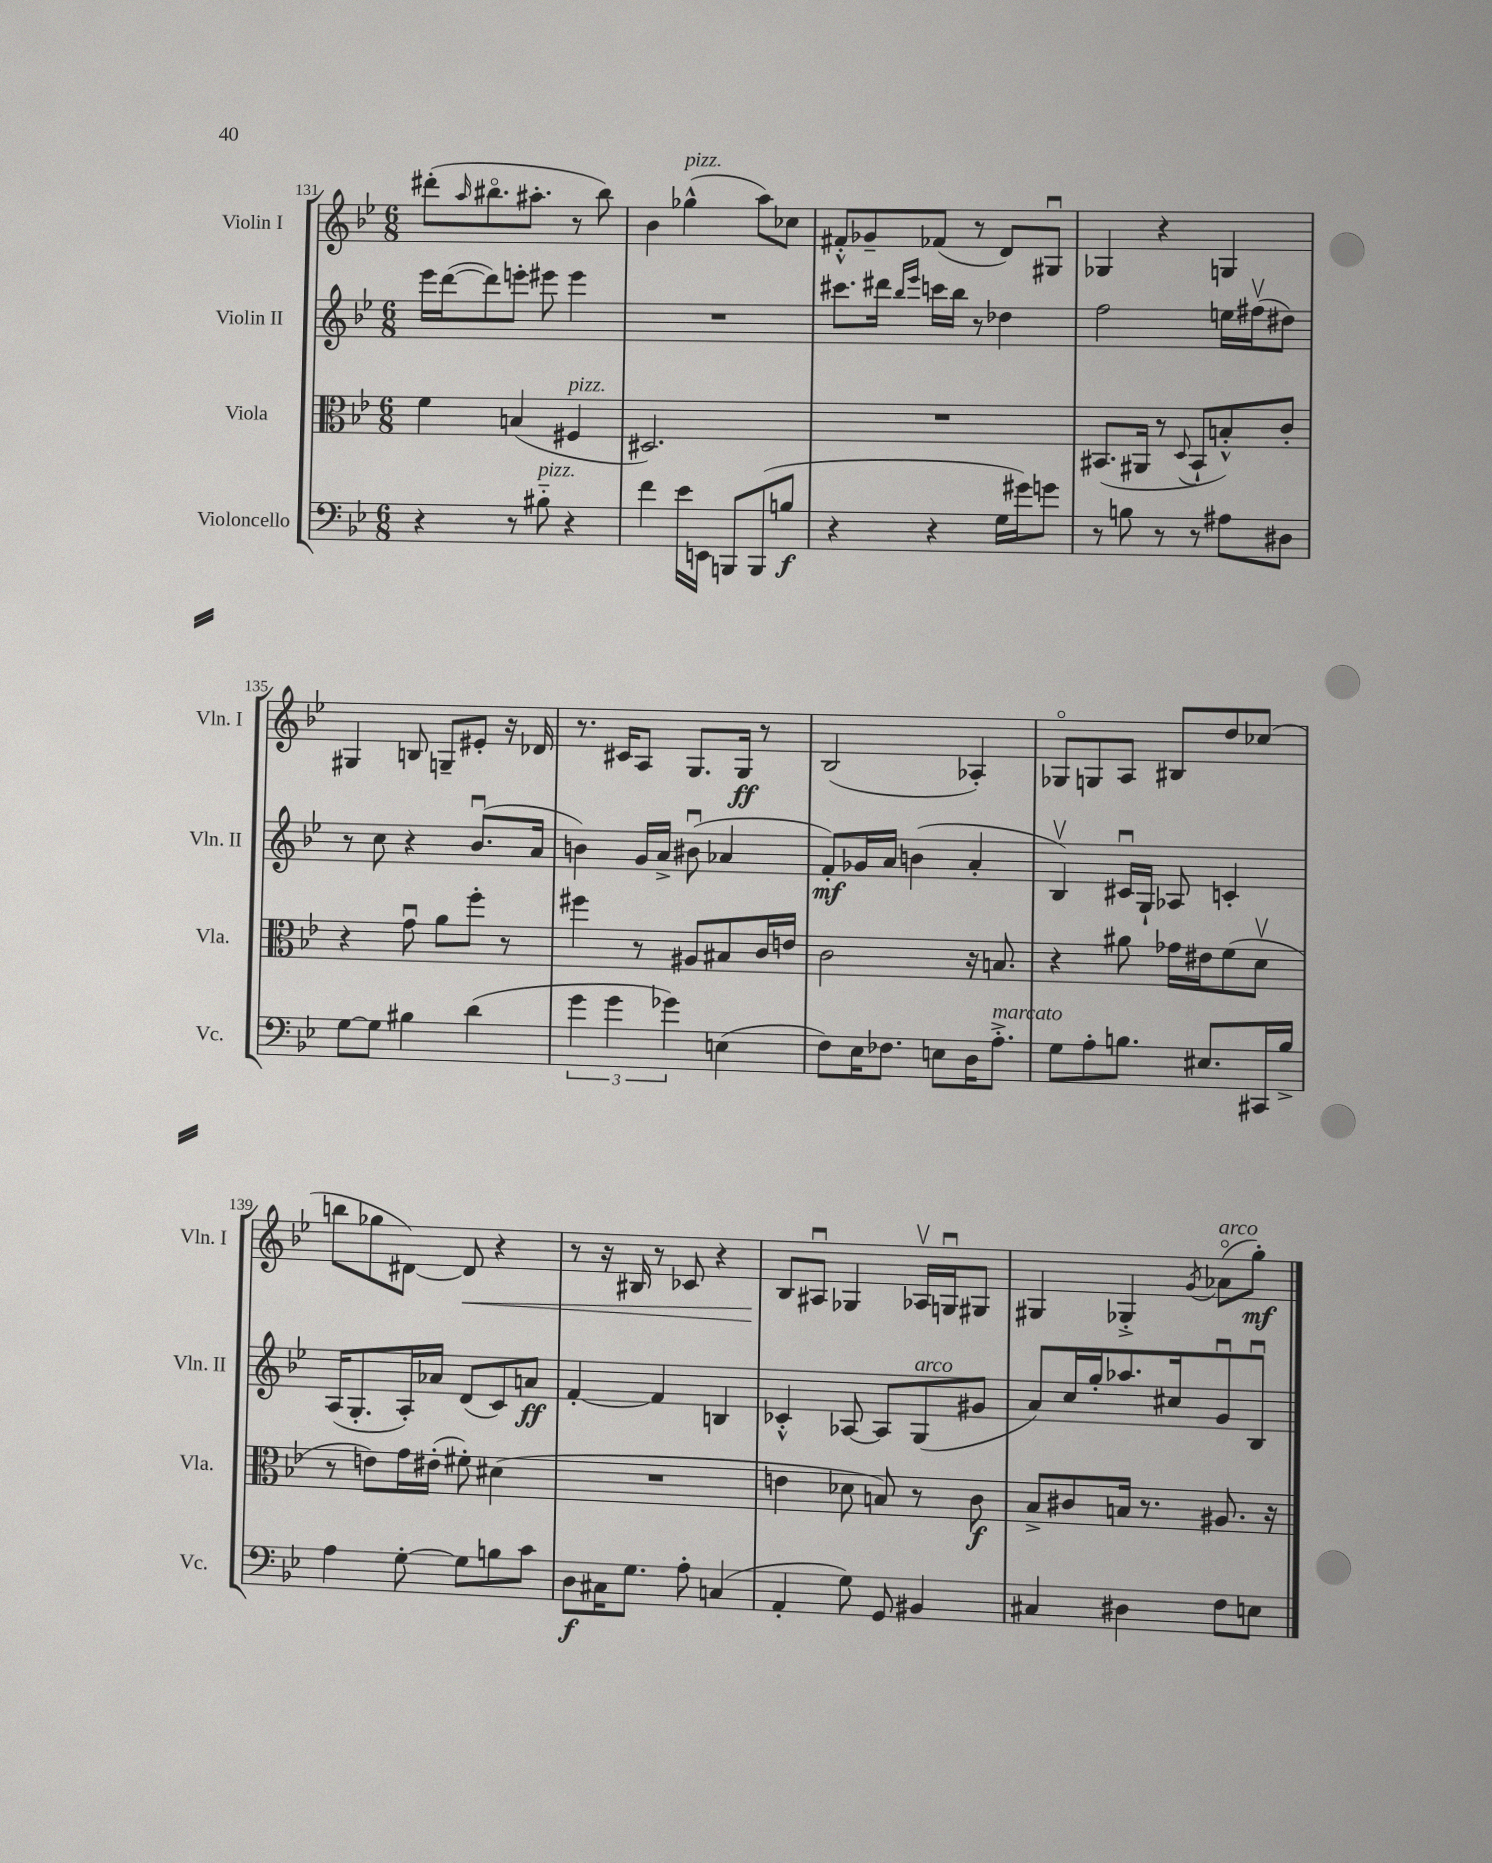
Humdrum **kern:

**kern	**dynam	**kern	**dynam	**kern	**dynam	**kern	**dynam
*part4	*part4	*part3	*part3	*part2	*part2	*part1	*part1
*staff4	*staff4	*staff3	*staff3	*staff2	*staff2	*staff1	*staff1
*I"Violoncello	*	*I"Viola	*	*I"Violin II	*	*I"Violin I	*
*I'Vc.	*	*I'Vla.	*	*I'Vln. II	*	*I'Vln. I	*
*clefF4	*	*clefC3	*	*clefG2	*	*clefG2	*
*k[b-e-]	*	*k[b-e-]	*	*k[b-e-]	*	*k[b-e-]	*
*M6/8	*	*M6/8	*	*M6/8	*	*M6/8	*
=131	=131	=131	=131	=131	=131	=131	=131
4r	.	4f\	.	16eee-\LL	.	(8ddd#X'\L	.
.	.	.	.	([16ddd\J	.	.	.
.	.	.	.	.	.	16qqaa/	.
.	.	.	.	8ddd\])	.	8.bb#X\	.
8r	.	(4Bn/	.	8eeen'\J	.	.	.
.	.	.	.	.	.	8.aa#X'\J	.
!LO:TX:a:i:t=pizz.	!	!	!	!	!	!	!
8B#X\	.	.	.	8eee#X\	.	.	.
!	!	!LO:TX:a:i:t=pizz.	!	!	!	!	!
4r	.	4F#X/	.	4eee#\	.	8r	.
.	.	.	.	.	.	8bb#\)	.
=132	=132	=132	=132	=132	=132	=132	=132
4f\	.	2.D#X/)	.	2.r	.	4b-\	.
!	!	!	!	!	!	!LO:TX:a:i:t=pizz.	!
16e-\LL	.	.	.	.	.	(4gg-X^^\	.
16EEn\JJ	.	.	.	.	.	.	.
8BBBn/L	.	.	.	.	.	.	.
(8BBB/	.	.	.	.	.	8aa\L)	.
8Bn/J	f	.	.	.	.	8cc-X\J	.
=133	=133	=133	=133	=133	=133	=133	=133
4r	.	2.r	.	8.ccc#X\L	.	8f#X'^^/L	.
.	.	.	.	.	.	8g-X~/	.
.	.	.	.	16ddd#X\Jk	.	.	.
.	.	.	.	16qqbb-/LL	.	.	.
.	.	.	.	16qqeee-/JJ	.	.	.
4r	.	.	.	16cccn\LL	.	(8f-X/J	.
.	.	.	.	16bb-\JJ	.	.	.
.	.	.	.	8r	.	8r	.
16G\LL	.	.	.	4dd-X\	.	8d/L)	.
16g#X\J)	.	.	.	.	.	.	.
8gn\J	.	.	.	.	.	8G#Xu/J	.
=134	=134	=134	=134	=134	=134	=134	=134
8r	.	(8.BB#X/L	.	2ff\	.	4G-X/	.
8Bn\	.	.	.	.	.	.	.
.	.	16AA#X/Jk	.	.	.	.	.
8r	.	8r	.	.	.	4r	.
.	.	8qqD/	.	.	.	.	.
8r	.	8BB#`/L	.	.	.	.	.
8A#X\L	.	8Bn'^^/)	.	16een\LL	.	4Gn/	.
.	.	.	.	(16ff#Xv\J	.	.	.
8D#X\J	.	8c'/J	.	8dd#X\J)	.	.	.
!!LO:LB:g=z
=135	=135	=135	=135	=135	=135	=135	=135
[8G\L	.	4r	.	8r	.	4G#X/	.
8G\J]	.	.	.	8cc\	.	.	.
4B#X\	.	8gu\	.	4r	.	8Bn/	.
.	.	8a\L	.	.	.	8Gn~/L	.
(4d\	.	8ff'\J	.	(8.b-u/L	.	8e#X'/J	.
.	.	8r	.	.	.	16r	.
.	.	.	.	16a/Jk	.	16d-X/	.
=136	=136	=136	=136	=136	=136	=136	=136
6g\	.	4ff#X\	.	4bn\)	.	8.r	.
6g\	.	.	.	.	.	.	.
.	.	.	.	.	.	16c#X/KL	.
.	.	8r	.	16g/LL	.	8A/J	.
.	.	.	.	16a^/JJ	.	.	.
6g-X\)	.	.	.	.	.	.	.
.	.	8A#X/L	.	(8b#Xu\	.	8.G/L	.
(4En\	.	8B#X/	.	4a-X/	.	.	.
.	.	.	.	.	.	16G/Jk	ff
.	.	16c/L	.	.	.	8r	.
.	.	16en/JJ	.	.	.	.	.
=137	=137	=137	=137	=137	=137	=137	=137
8F\L)	.	2c\	.	8f'/L)	mf	(2B-/	.
16E-\K	.	.	.	16g-X/L	.	.	.
8.F-X\J	.	.	.	16a/JJ	.	.	.
.	.	.	.	(4bn\	.	.	.
8En\L	.	.	.	.	.	.	.
16D\K	.	16r	.	4a'/	.	4A-X'/)	.
!LO:TX:a:i:t=marcato	!	!	!	!	!	!	!
8.A'^\J	.	8.Bn/	.	.	.	.	.
=138	=138	=138	=138	=138	=138	=138	=138
8G\L	.	4r	.	4B-v/)	.	8G-X/L	.
8A'\	.	.	.	.	.	8Gn/	.
8.Bn\J	.	8a#X\	.	16c#Xu/LL	.	8A/J	.
.	.	.	.	16G`/JJ	.	.	.
.	.	16g-X\LL	.	8A-X/	.	8B#X/L	.
8.E#X/L	.	16e#X\J	.	.	.	.	.
.	.	(8f\	.	4cn'/	.	8dd/	.
16CC#X/L	.	8dv\J	.	.	.	(8cc-X/J	.
16B^/JJ	.	.	.	.	.	.	.
!!LO:LB:g=z
=139	=139	=139	=139	=139	=139	=139	=139
4A\	.	8r	.	(16A/KL	.	8bbn\L	.
.	.	.	.	8.G'/	.	.	.
.	.	8en\L)	.	.	.	8gg-X\	.
[8G'\	.	16g\L	.	16A'/L)	.	[8d#X\J)	.
.	.	(16e#X'\JJ	.	16a-X/JJ	.	.	.
!	!	!	!	!	!	!	!LO:HP:b
8G\L]	.	8f#X'\)	.	(8d/L	.	8d#/]	<
8Bn\	.	(4d#X\	.	8c/)	.	4r	.
8c\J	.	.	.	8an/J	ff	.	.
=140	=140	=140	=140	=140	=140	=140	=140
8D\L	f	2.r	.	[4f'/	.	8r	.
16C#X\K	.	.	.	.	.	16r	.
8.G\J	.	.	.	.	.	16B#X/	.
.	.	.	.	4f/]	.	8r	.
8A'\	.	.	.	.	.	8c-X/	.
(4Cn/	.	.	.	4Bn/	.	4r	.
=141	=141	=141	=141	=141	=141	=141	=141
4AA'/	.	4en\	.	4c-X'^^/	.	8B-/L	.
.	.	.	.	.	.	8A#Xu/J	[
8G\)	.	8d-X\	.	[8A-X/	.	4G-X/	.
8GG/	.	8Bn/)	.	8A-/L]	.	.	.
!	!	!	!	!LO:TX:a:i:t=arco	!	!	!
4BB#X/	.	8r	.	(8G/	.	16A-Xv/LL	.
.	.	.	.	.	.	16Gnu/J	.
.	.	8c\	f	8g#X/J	.	8G#X/J	.
=142	=142	=142	=142	=142	=142	=142	=142
4C#X/	.	8B-^/L	.	8a/L)	.	4G#X/	.
.	.	8c#X/	.	16cc/L	.	.	.
.	.	.	.	16gg'/J	.	.	.
4D#X\	.	16Bn/Jk	.	8.aa-X/	.	4G-X'^/	.
.	.	8.r	.	.	.	.	.
.	.	.	.	16cc#X/k	.	.	.
.	.	.	.	.	.	8qg/	.
!	!	!	!	!	!	!LO:TX:a:i:t=arco	!
8F\L	.	8.A#X/	.	8gu/	.	(8a-X\L	.
8En\J	.	.	.	8B-u/J	.	8gg'\J)	mf
.	.	16r	.	.	.	.	.
==	==	==	==	==	==	==	==
*-	*-	*-	*-	*-	*-	*-	*-
